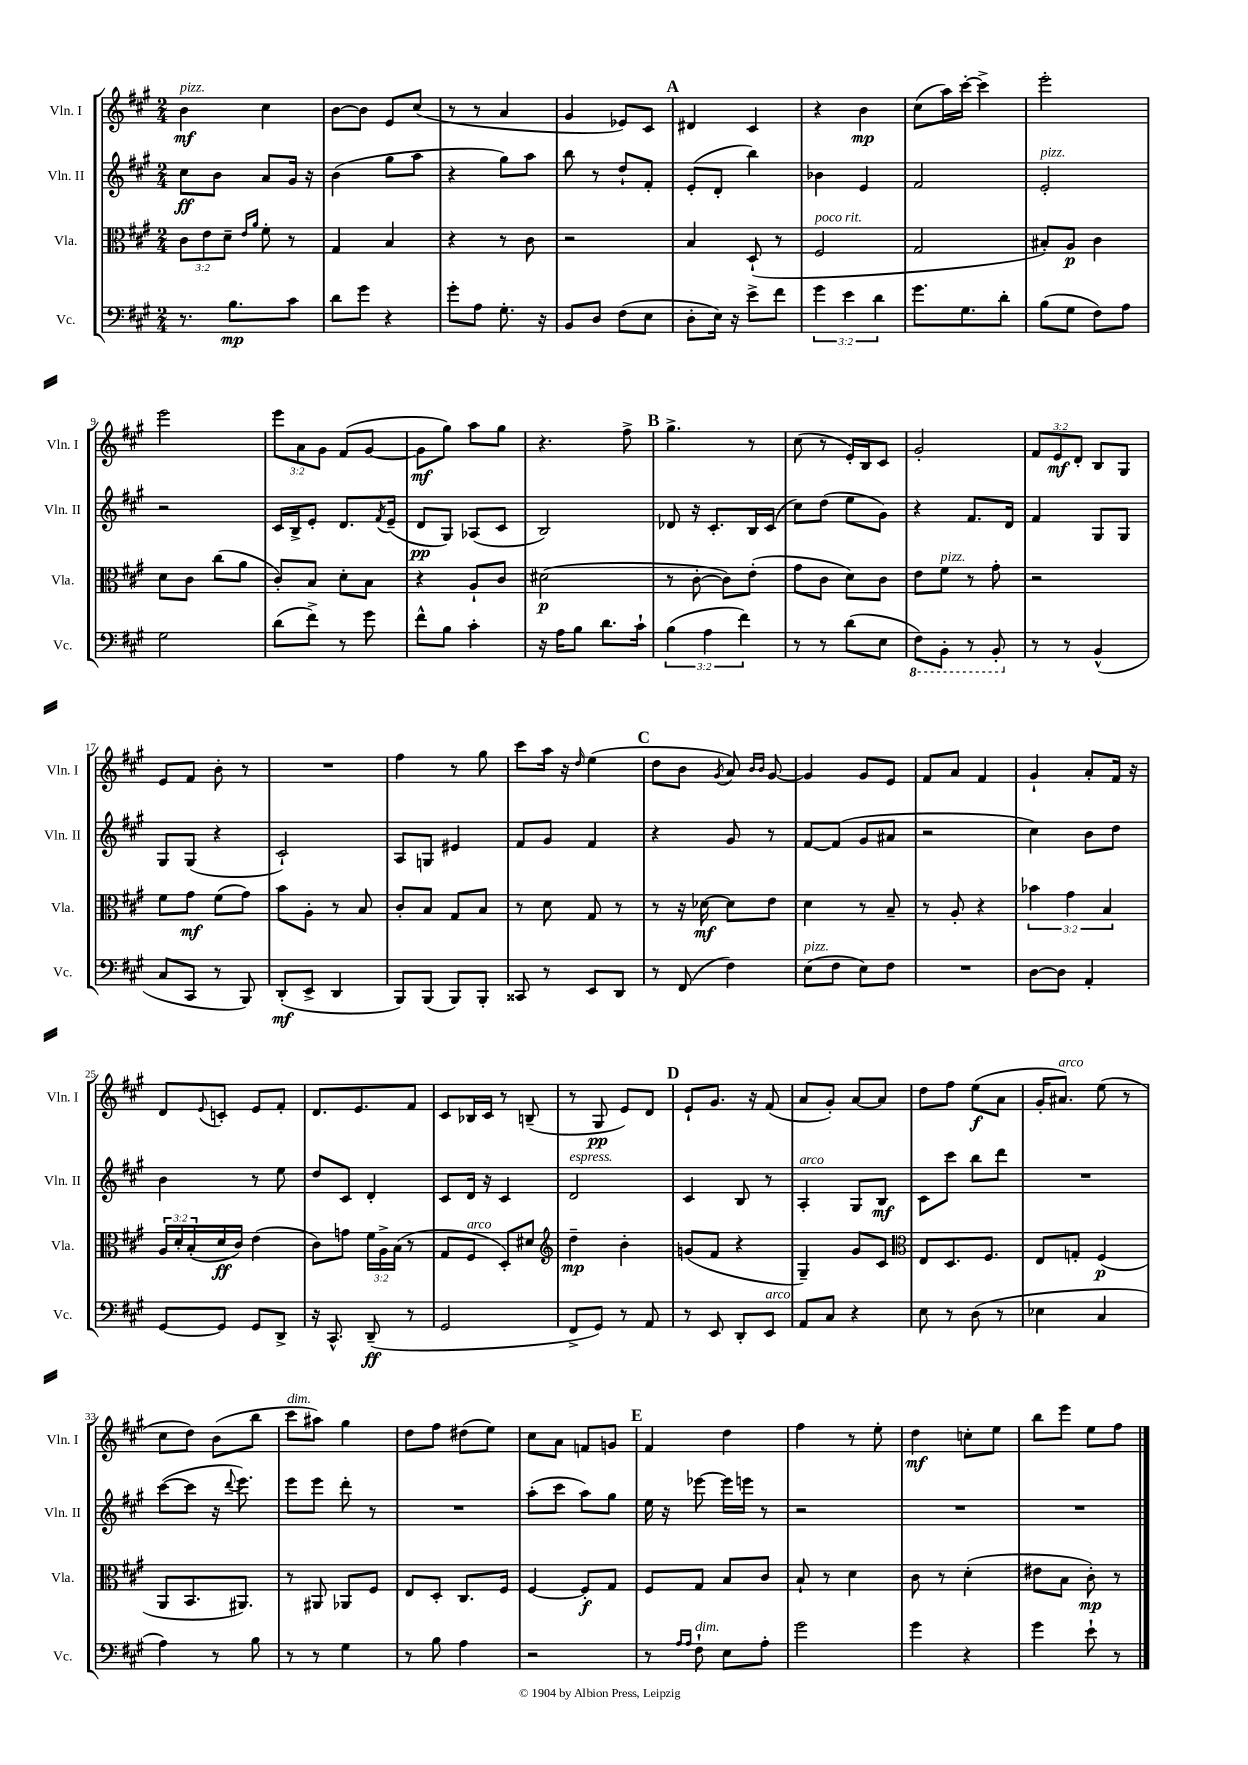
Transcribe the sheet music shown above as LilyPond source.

<<
\new StaffGroup <<
\new Staff = "s0" \with { instrumentName = "Vln. I" shortInstrumentName = "Vln. I" } {
    \clef treble \key a \major \numericTimeSignature \time 2/4 \override Staff.TupletNumber.text = #tuplet-number::calc-fraction-text
    b'4\mf^\markup { \italic "pizz." } cis''4 |
    b'8~ b'8 e'8 cis''8( |
    r8 r8 a'4 |
    gis'4 ees'8) cis'8 |
    \mark \markup { \bold "A" } dis'4 cis'4 |
    r4 b'4\mp |
    cis''8( a''16) cis'''16~-. cis'''4-> |
    e'''2-. |
    e'''2 |
    \tuplet 3/2 { e'''8 a'8 gis'8 } fis'8( gis'8~ |
    gis'8\mf gis''8) a''8 gis''8 |
    r4. fis''8-> |
    \mark \markup { \bold "B" } gis''4.-> r8 |
    cis''8( r8 e'16-.) b16 cis'8 |
    gis'2-. |
    \tuplet 3/2 { fis'8 e'8\mf d'8-. } b8 gis8 |
    e'8 fis'8 b'8-. r8 |
    R2 |
    fis''4 r8 gis''8 |
    cis'''8 a''16 r16 \grace { d''16 } e''4( |
    \mark \markup { \bold "C" } d''8 b'8 \acciaccatura { gis'8 } a'8) \grace { b'16 b'16 } gis'8~ |
    gis'4 gis'8 e'8 |
    fis'8 a'8 fis'4 |
    gis'4-! a'8-. fis'16 r16 |
    d'8 \appoggiatura { e'8 } c'8-. e'8 fis'8-. |
    d'8. e'8. fis'8 |
    cis'8 bes16 cis'16 r8 b8--( |
    r8 gis8\pp e'8) d'8 |
    \mark \markup { \bold "D" } e'8-! gis'8. r16 fis'8( |
    a'8 gis'8-.) a'8~ a'8 |
    d''8 fis''8 e''8\f( a'8 |
    gis'16-. ais'8.^\markup { \italic "arco" }) e''8( r8 |
    cis''8 d''8) b'8( b''8 |
    cis'''8^\markup { \italic "dim." } ais''8) gis''4 |
    d''8 fis''8 dis''8( e''8) |
    cis''8 a'8 f'8 g'8 |
    \mark \markup { \bold "E" } fis'4 d''4 |
    fis''4 r8 e''8-. |
    d''4\mf c''8-. e''8 |
    b''8 e'''8 e''8 fis''8 \bar "|." |
}
\new Staff = "s1" \with { instrumentName = "Vln. II" shortInstrumentName = "Vln. II" } {
    \clef treble \key a \major \numericTimeSignature \time 2/4
    cis''8\ff b'8 a'8 gis'16 r16 |
    b'4( gis''8 a''8 |
    r4 gis''8) a''8 |
    b''8 r8 d''8-! fis'8-. |
    \mark \markup { \bold "A" } e'8-.( d'8-. b''4) |
    bes'4 e'4 |
    fis'2 |
    e'2-.^\markup { \italic "pizz." } |
    r2 |
    cis'16 b16-> e'8-. d'8. \acciaccatura { fis'8 } e'16--( |
    d'8\pp gis8) aes8( cis'8 |
    b2) |
    \mark \markup { \bold "B" } des'8 r16 cis'8.-. b16 cis'16( |
    cis''8) d''8( e''8 gis'8) |
    r4 fis'8. d'16 |
    fis'4 gis8 gis8 |
    gis8 gis8( r4 |
    cis'2-!) |
    a8 g8 eis'4 |
    fis'8 gis'8 fis'4 |
    \mark \markup { \bold "C" } r4 gis'8 r8 |
    fis'8~ fis'8( gis'8 ais'8 |
    r2 |
    cis''4) b'8 d''8 |
    b'4 r8 e''8 |
    d''8 cis'8 d'4-. |
    cis'8 d'16 r16 cis'4 |
    d'2^\markup { \italic "espress." } |
    \mark \markup { \bold "D" } cis'4 b8 r8 |
    a4-.^\markup { \italic "arco" } gis8 b8\mf |
    cis'8 cis'''8 b''8 d'''8 |
    R2 |
    cis'''8~( cis'''8 r16 \appoggiatura { d'''8 } e'''8.) |
    e'''8 e'''8 d'''8-. r8 |
    R2 |
    a''8-.( cis'''8 a''8) gis''8 |
    \mark \markup { \bold "E" } e''16 r16 ees'''8~ ees'''16 e'''16 r8 |
    r2 |
    R2 |
    R2 \bar "|." |
}
\new Staff = "s2" \with { instrumentName = "Vla." shortInstrumentName = "Vla." } {
    \clef alto \key a \major \numericTimeSignature \time 2/4 \override Staff.TupletNumber.text = #tuplet-number::calc-fraction-text
    \tuplet 3/2 { cis'8 e'8 d'8-- } \grace { e'16 a'16 } fis'8-. r8 |
    gis4 b4 |
    r4 r8 cis'8 |
    r2 |
    \mark \markup { \bold "A" } b4 d8-!( r8 |
    fis2^\markup { \italic "poco rit." } |
    gis2 |
    bis8-.) a8\p cis'4 |
    d'8 cis'8 cis''8( a'8 |
    cis'8-.) b8 d'8-. b8 |
    r4 a8-! cis'8 |
    dis'2\p( |
    \mark \markup { \bold "B" } r8 cis'8~-. cis'8) e'8-.( |
    gis'8 cis'8 d'8) cis'8 |
    e'8 fis'8^\markup { \italic "pizz." } r8 gis'8-. |
    r2 |
    fis'8 gis'8\mf fis'8( gis'8) |
    b'8 a8-. r8 b8 |
    cis'8-. b8 gis8 b8 |
    r8 d'8 gis8 r8 |
    \mark \markup { \bold "C" } r8 r16 des'16~\mf des'8 e'8 |
    d'4 r8 b8-- |
    r8 a8-. r4 |
    \tuplet 3/2 { bes'4 gis'4 b4 } |
    \tuplet 3/2 { a16 d'16-. b16-.( } d'16\ff cis'16) e'4( |
    cis'8) g'8 \tuplet 3/2 { fis'16 a16-> b16( } r8 |
    gis8 fis8^\markup { \italic "arco" } d8-.) dis'8 |
    \clef treble d''4--\mp b'4-. |
    \mark \markup { \bold "D" } g'8( fis'8 r4 |
    gis4--) gis'8 cis'8 |
    \clef alto e8 d8. fis8. |
    e8 g8-. fis4\p( |
    a,8 b,8. ais,8.) |
    r8 ais,8 aes,8 fis8 |
    e8 d8-. cis8. fis16 |
    fis4~ fis8-.\f gis8 |
    \mark \markup { \bold "E" } fis8 gis8 b8 cis'8 |
    b8-! r8 d'4 |
    cis'8 r8 d'4-.( |
    eis'8 b8 cis'8-.\mp) r8 \bar "|." |
}
\new Staff = "s3" \with { instrumentName = "Vc." shortInstrumentName = "Vc." } {
    \clef bass \key a \major \numericTimeSignature \time 2/4 \override Staff.TupletNumber.text = #tuplet-number::calc-fraction-text
    r8. b8.\mp cis'8 |
    d'8 gis'8 r4 |
    gis'8-. a8 gis8.-. r16 |
    b,8 d8 fis8( e8 |
    \mark \markup { \bold "A" } d8-. e16) r16 e'8-> fis'8 |
    \tuplet 3/2 { gis'4 e'4 d'4 } |
    gis'8. gis8. d'8-. |
    b8( gis8 fis8) a8 |
    gis2 |
    d'8( fis'8->) r8 gis'8 |
    fis'8-^ b8 cis'4-. |
    r16 a16 b8 d'8. cis'16-! |
    \mark \markup { \bold "B" } \tuplet 3/2 { b4( a4 fis'4) } |
    r8 r8 d'8( e8 |
    \ottava #-1 fis,8) b,,8-. r8 b,,8-. \ottava #0 |
    r8 r8 b,4-^( |
    cis8 cis,8 r8 b,,8) |
    d,8-.\mf( e,8-> d,4 |
    b,,8) b,,8( b,,8) b,,8-. |
    cisis,8 r8 e,8 d,8 |
    \mark \markup { \bold "C" } r8 fis,8( fis4) |
    e8^\markup { \italic "pizz." }( fis8 e8) fis8 |
    R2 |
    d8~ d8 a,4-. |
    gis,8~ gis,8 gis,8 d,8-> |
    r16 cis,8.-^ d,8--\ff( r8 |
    gis,2 |
    fis,8-> gis,8) r8 a,8 |
    \mark \markup { \bold "D" } r8 e,8 d,8-. e,8^\markup { \italic "arco" } |
    a,8 cis8 r4 |
    e8 r8 d8( r8 |
    ees4 cis4 |
    a4) r8 b8 |
    r8 r8 gis4 |
    r8 b8 a4 |
    r2 |
    \mark \markup { \bold "E" } r8 \grace { a16 a16 } fis8-!^\markup { \italic "dim." } e8 a8-. |
    gis'2 |
    gis'4 r4 |
    gis'4 e'8-! r8 \bar "|." |
}
>>
>>
